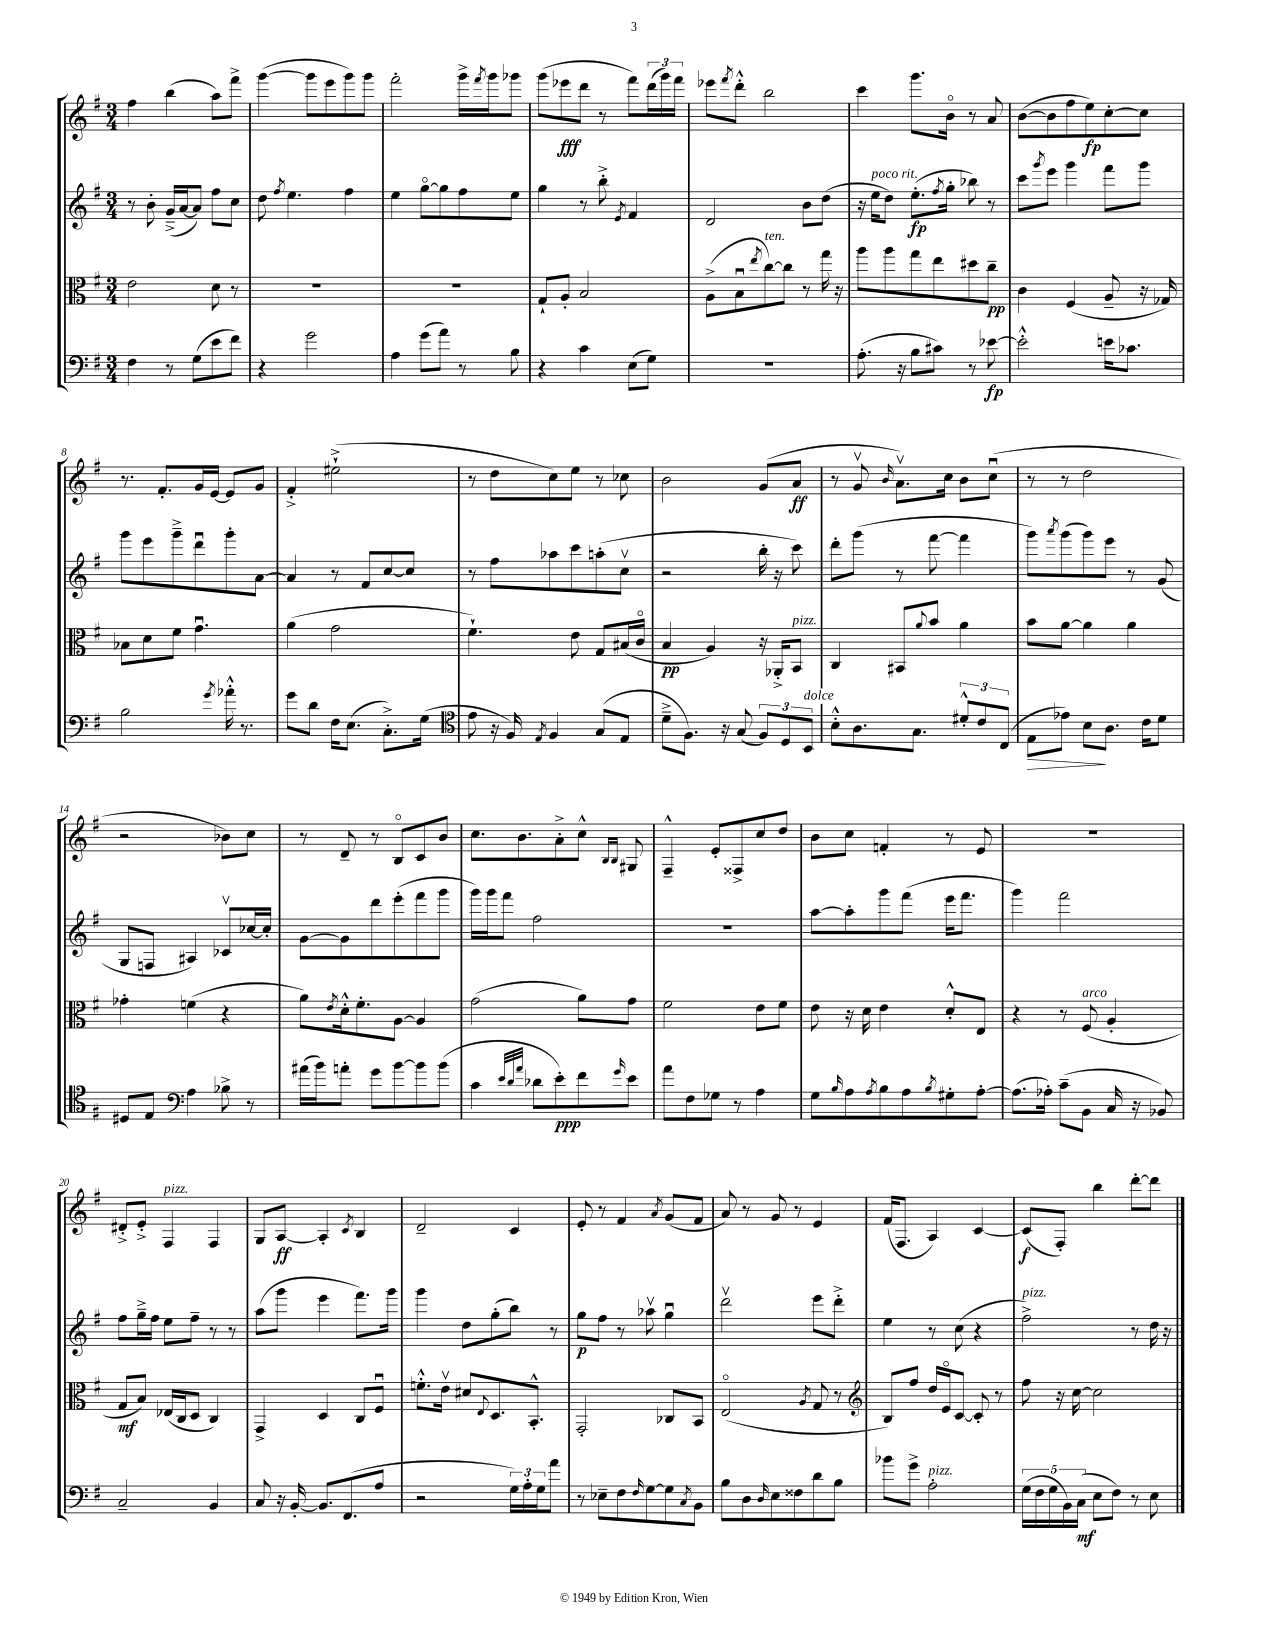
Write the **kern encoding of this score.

**kern	**dynam	**kern	**dynam	**kern	**dynam	**kern	**dynam
*part4	*part4	*part3	*part3	*part2	*part2	*part1	*part1
*staff4	*staff4	*staff3	*staff3	*staff2	*staff2	*staff1	*staff1
*clefF4	*	*clefC3	*	*clefG2	*	*clefG2	*
*k[f#]	*	*k[f#]	*	*k[f#]	*	*k[f#]	*
*M3/4	*	*M3/4	*	*M3/4	*	*M3/4	*
=1	=1	=1	=1	=1	=1	=1	=1
4F#\	.	2e\	.	8r	.	4ff#\	.
.	.	.	.	8b'\	.	.	.
8r	.	.	.	(16g~^/LL	.	(4bb\	.
.	.	.	.	[16a/J	.	.	.
(8G\L	.	.	.	8a/J])	.	.	.
8e\	.	8d\	.	8ff#\L	.	8aa\L)	.
8f#\J)	.	8r	.	8cc\J	.	8fff#^\J	.
=2	=2	=2	=2	=2	=2	=2	=2
4r	.	2.r	.	8dd\	.	([4ggg\	.
.	.	.	.	8qff#/	.	.	.
.	.	.	.	4.ee\	.	.	.
2g\	.	.	.	.	.	8ggg\L]	.
.	.	.	.	.	.	8eee\	.
.	.	.	.	4ff#\	.	8ggg\)	.
.	.	.	.	.	.	8ggg\J	.
=3	=3	=3	=3	=3	=3	=3	=3
4A\	.	2.r	.	4ee\	.	2fff#'\	.
(8g\L	.	.	.	[8gg\L	.	.	.
8a\J)	.	.	.	8gg\]	.	.	.
8r	.	.	.	8ff#\	.	16ggg^\LL	.
.	.	.	.	.	.	8qfff#/	.
.	.	.	.	.	.	16ggg\J	.
8B\	.	.	.	8ee\J	.	8ggg-X\J	.
=4	=4	=4	=4	=4	=4	=4	=4
4r	.	8G`/L	.	4gg\	.	(8ggg\L	.
.	.	8A'/J	.	.	.	8eee-X\	fff
4c\	.	2B/	.	8r	.	8ddd\J	.
.	.	.	.	8bb'^\	.	8r	.
.	.	.	.	8qe/	.	.	.
(8E\L	.	.	.	4f#/	.	8fff#\L)	.
8G\J)	.	.	.	.	.	(24ddd\L	.
.	.	.	.	.	.	24ggg\)	.
.	.	.	.	.	.	24fff#\JJ	.
=5	=5	=5	=5	=5	=5	=5	=5
2.r	.	(8A^\L	.	2d/	.	8eee-X\L	.
.	.	.	.	.	.	8qfff#/	.
.	.	8Bu\	.	.	.	8ddd'^^\J	.
.	.	8qee/	.	.	.	.	.
!	!	!LO:TX:a:i:t=ten.	!	!	!	!	!
.	.	[8cc\)	.	.	.	2bb\	.
.	.	8cc\J]	.	.	.	.	.
.	.	8r	.	8b\L	.	.	.
.	.	16gg\	.	(8dd\J	.	.	.
.	.	16r	.	.	.	.	.
=6	=6	=6	=6	=6	=6	=6	=6
(8.A'\	.	8aa\L	.	16r	.	4ccc\	.
!	!	!	!	!LO:TX:a:i:t=poco rit.	!	!	!
.	.	.	.	16ee\KL	.	.	.
.	.	8aa\	.	8dd\J)	.	.	.
16r	.	.	.	.	.	.	.
8B\L	.	8gg\	.	(8.ee'\L	fp	8.ggg\L	.
8c#X\J)	.	8ee\	.	.	.	.	.
.	.	.	.	8qff#/	.	.	.
.	.	.	.	16gg'\Jk	.	16b\Jk	.
8r	.	8dd#X\	.	8bb-X\)	.	8r	.
[8e-X\	fp	8cc~\J	pp	8r	.	8a/	.
=7	=7	=7	=7	=7	=7	=7	=7
2e-'^^\]	.	4c\	.	8ccc\L	.	([8b\L	.
.	.	.	.	8qggg/	.	.	.
.	.	.	.	8eee\J	.	8b\]	.
.	.	(4F#/	.	4ggg\	.	8ff#\	.
.	.	.	.	.	.	8ee\)	fp
16en\KL	.	8A~/	.	8fff#\L	.	[8cc'\	.
8.c-X\J	.	.	.	.	.	.	.
.	.	16r	.	8ggg\J	.	8cc\J]	.
.	.	16G-X/)	.	.	.	.	.
!!LO:LB:g=z
=8	=8	=8	=8	=8	=8	=8	=8
2B\	.	8B-X\L	.	8ggg\L	.	8.r	.
.	.	8d\	.	8eee\	.	.	.
.	.	.	.	.	.	8.f#'/L	.
.	.	8f#\J	.	8ggg~^\	.	.	.
.	.	4.gu\	.	8dddu\	.	16g/L	.
.	.	.	.	.	.	[16e/JJ	.
8qg/	.	.	.	.	.	.	.
16a-X'^^\	.	.	.	8ggg'\	.	8e/L]	.
8.r	.	.	.	.	.	.	.
.	.	.	.	[8a\J	.	8g/J	.
=9	=9	=9	=9	=9	=9	=9	=9
8g\L	.	(4a\	.	4a/]	.	4f#'^/	.
8d\J	.	.	.	.	.	.	.
16F#\KL	.	2g\	.	8r	.	(2ee#X`^\	.
(8.E\J	.	.	.	.	.	.	.
.	.	.	.	8f#/L	.	.	.
8.C'^\L)	.	.	.	[8cc/	.	.	.
.	.	.	.	8cc/J]	.	.	.
(16G\Jk	.	.	.	.	.	.	.
=10	=10	=10	=10	=10	=10	=10	=10
*clefC4	*	*	*	*	*	*	*
8e\	.	4.f#`\)	.	8r	.	8r	.
16r	.	.	.	8ff#\L	.	8dd\L	.
16F#/)	.	.	.	.	.	.	.
8qE/	.	.	.	.	.	.	.
4F#/	.	.	.	8aa-X\	.	8cc\)	.
.	.	8e\	.	8ccc\	.	8ee\J	.
(8G/L	.	8G/L	.	(8aan'\	.	8r	.
8E/J	.	(16B#X/L	.	8ccv\J	.	8cc-X\	.
.	.	16c/JJ	.	.	.	.	.
=11	=11	=11	=11	=11	=11	=11	=11
8d~^\L	.	4B/	pp	2r	.	2b\	.
8.F#\J)	.	.	.	.	.	.	.
.	.	4A/)	.	.	.	.	.
16r	.	.	.	.	.	.	.
(8G/	.	.	.	.	.	.	.
12F#/L)	.	16r	.	16bb'\	.	(8g/L	.
.	.	16AA-X'^/KL	.	16r	.	.	.
12D/	.	.	.	.	.	.	.
!	!	!LO:TX:a:i:t=pizz.	!	!	!	!	!
.	.	8BB/J	.	8ccc\)	.	8a/J	ff
!LO:TX:a:i:t=dolce	!	!	!	!	!	!	!
12BB/J	.	.	.	.	.	.	.
=12	=12	=12	=12	=12	=12	=12	=12
8B'^^\L	.	4C/	.	8ddd'\L	.	8r	.
8.A\	.	.	.	(8ggg\J	.	8gv/	.
.	.	.	.	.	.	16qqb/	.
.	.	8BB#X/L	.	8r	.	8.av\L)	.
8.G\J	.	.	.	.	.	.	.
.	.	8qqa/	.	.	.	.	.
.	.	8b/J	.	[8fff#\	.	.	.
.	.	.	.	.	.	16cc\Jk	.
12d#X'^^/L	.	4a\	.	4fff#\]	.	8b\L	.
12c/	.	.	.	.	.	.	.
.	.	.	.	.	.	(8ccu\J	.
(12C/J	.	.	.	.	.	.	.
=13	=13	=13	=13	=13	=13	=13	=13
!	!LO:HP:b	!	!	!	!	!	!
8E\L	>	8b\L	.	8ggg\L)	.	8r	.
.	.	.	.	8qaaa/	.	.	.
8e-X\J)	.	[8a\J	.	(8ggg\	.	8r	.
8B\L	.	4a\]	.	8ggg\)	.	2dd\	.
8.A\J	]	.	.	8eee\J	.	.	.
.	.	4a\	.	8r	.	.	.
16c\KL	.	.	.	.	.	.	.
8d\J	.	.	.	(8g/	.	.	.
!!LO:LB:g=z
=14	=14	=14	=14	=14	=14	=14	=14
8D#X/L	.	4g-X'\	.	8G/L	.	2r	.
8E/J	.	.	.	8Fn/J	.	.	.
*clefF4	*	*	*	*	*	*	*
4A\	.	(4fn\	.	4A#X/)	.	.	.
8B-X^\	.	4r	.	8c-Xv/L	.	8b-X\L)	.
8r	.	.	.	[16cc-X/L	.	8cc\J	.
.	.	.	.	16cc-'/JJ]	.	.	.
=15	=15	=15	=15	=15	=15	=15	=15
(16a#X\LL	.	8a\L)	.	[8g\L	.	8r	.
16b\J)	.	.	.	.	.	.	.
.	.	8qe/	.	.	.	.	.
8an'\J	.	16d'^^\k	.	8g\]	.	8d~/	.
.	.	8.f#'\	.	.	.	.	.
8g\L	.	.	.	8ddd\	.	8r	.
[8b\	.	[8A\J	.	(8eee'\	.	8B/L	.
8b\]	.	4A/]	.	8fff#\	.	8c/	.
(8b\J	.	.	.	8ggg\J	.	8b/J	.
=16	=16	=16	=16	=16	=16	=16	=16
4c\	.	(2g\	.	16ggg\LL)	.	8.cc\L	.
.	.	.	.	16ggg\J	.	.	.
.	.	.	.	8fff#\J	.	.	.
.	.	.	.	.	.	8.b\	.
32qqe/LLL	.	.	.	.	.	.	.
32qqd/	.	.	.	.	.	.	.
32qqa/JJJ	.	.	.	.	.	.	.
8d-X\L	.	.	.	2ff#\	.	.	.
8e'\)	ppp	.	.	.	.	8a'^\	.
8f#\	.	8a\L)	.	.	.	8cc^^\J	.
.	.	.	.	.	.	16qqB/LL	.
16qqg/	.	.	.	.	.	16qqB/JJ	.
8e\J	.	8g\J	.	.	.	8G#X/	.
=17	=17	=17	=17	=17	=17	=17	=17
8a\L	.	2f#\	.	2.r	.	4F#~^^/	.
8F#\	.	.	.	.	.	.	.
8G-X\J	.	.	.	.	.	8e'/L	.
8r	.	.	.	.	.	8F##X^/	.
4A\	.	8e\L	.	.	.	8cc/	.
.	.	8f#\J	.	.	.	8dd/J	.
=18	=18	=18	=18	=18	=18	=18	=18
8G\L	.	8e\	.	[8aa\L	.	8b\L	.
16qqB/	.	.	.	.	.	.	.
8A\	.	16r	.	8aa'\]	.	8cc\J	.
.	.	16d\	.	.	.	.	.
8qA/	.	.	.	.	.	.	.
8B\	.	4e\	.	8ggg\	.	4fn'/	.
8A\	.	.	.	(8fff#\J	.	.	.
8qB/	.	.	.	.	.	.	.
8G#X'\	.	8d'^^/L	.	16eee\KL	.	8r	.
.	.	.	.	8.fff#\J	.	.	.
[8A'\J	.	8E/J	.	.	.	8e/	.
=19	=19	=19	=19	=19	=19	=19	=19
(8.A\L]	.	4r	.	4ggg\)	.	2.r	.
16A-X'\Jk)	.	.	.	.	.	.	.
(8c~\L	.	8r	.	2fff#\	.	.	.
!	!	!LO:TX:a:i:t=arco	!	!	!	!	!
8BB\J	.	(8F#/	.	.	.	.	.
16C/	.	4A'/	.	.	.	.	.
16r	.	.	.	.	.	.	.
8BB-X/)	.	.	.	.	.	.	.
!!LO:LB:g=z
=20	=20	=20	=20	=20	=20	=20	=20
2C~/	.	8G/L	mf	8ff#\L	.	8d#X'^/L	.
.	.	8B/J)	.	16gg~^\L	.	8e'^/J	.
.	.	.	.	16ff#\JJ	.	.	.
!	!	!	!	!	!	!LO:TX:a:i:t=pizz.	!
.	.	(16E-X/LL	.	8ee\L	.	4F#/	.
.	.	16C/J	.	.	.	.	.
.	.	8D/J	.	8ff#~\J	.	.	.
4BB/	.	4C/)	.	8r	.	4F#/	.
.	.	.	.	8r	.	.	.
=21	=21	=21	=21	=21	=21	=21	=21
8C/	.	4GG^/	.	(8aa\L	.	8G/L	.
16r	.	.	.	8ggg\J	.	[8A/J	ff
[16BB'/	.	.	.	.	.	.	.
8.BB/L]	.	4D/	.	4eee\	.	4A'/]	.
(8.FF#/	.	.	.	.	.	.	.
.	.	.	.	.	.	8qc/	.
.	.	8C/L	.	8.fff#\L)	.	4B/	.
8A/J	.	8F#u/J	.	.	.	.	.
.	.	.	.	16ggg\Jk	.	.	.
=22	=22	=22	=22	=22	=22	=22	=22
2r	.	8.fn'^^\L	.	4ggg\	.	2d~/	.
.	.	16ev\Jk	.	.	.	.	.
.	.	8d#X/L	.	8dd\L	.	.	.
.	.	8qqE/	.	.	.	.	.
.	.	8.D/	.	(8gg'\	.	.	.
24G\LL)	.	.	.	8bb\J)	.	4c/	.
24A'\	.	.	.	.	.	.	.
.	.	8.BB'^^/J	.	.	.	.	.
24G\J	.	.	.	.	.	.	.
8a\J	.	.	.	8r	.	.	.
=23	=23	=23	=23	=23	=23	=23	=23
8r	.	2GG'/	.	8gg\L	p	8e'/	.
8E-X~\L	.	.	.	8ff#\J	.	8r	.
8F#\	.	.	.	8r	.	4f#/	.
16qqF#/	.	.	.	.	.	.	.
[8G\	.	.	.	8aa-Xv\	.	.	.
.	.	.	.	.	.	8qa/	.
8G\]	.	8C-X/L	.	4ggu\	.	(8g/L	.
8qC/	.	.	.	.	.	.	.
8BB\J	.	8BB/J	.	.	.	8f#/J	.
=24	=24	=24	=24	=24	=24	=24	=24
8B\L	.	(2E/	.	2dddv\	.	8a/)	.
8D\	.	.	.	.	.	8r	.
16qqD/	.	.	.	.	.	.	.
8E\	.	.	.	.	.	8g/	.
8F##X\	.	.	.	.	.	8r	.
.	.	8qA/	.	.	.	.	.
8d\	.	8G/	.	8eee\L	.	4e/	.
8B\J	.	8r	.	8ddd'^\J	.	.	.
=25	=25	=25	=25	=25	=25	=25	=25
*	*	*clefG2	*	*	*	*	*
8b-X\L	.	8B/L)	.	4ee\	.	(16f#/KL	.
.	.	.	.	.	.	8.F#/J	.
8g^\J	.	8ff#/J	.	.	.	.	.
!LO:TX:a:i:t=pizz.	!	!	!	!	!	!	!
2A'\	.	16dd/LL	.	8r	.	4A/)	.
.	.	16e/J	.	.	.	.	.
.	.	[8c/J	.	(8cc\	.	.	.
.	.	8c'/]	.	4r	.	[4c/	.
.	.	8r	.	.	.	.	.
=26	=26	=26	=26	=26	=26	=26	=26
!	!	!	!	!LO:TX:a:i:t=pizz.	!	!	!
(20G\LL	.	8ff#\	.	2ff#^\)	.	(8c/L]	f
20F#\	.	.	.	.	.	.	.
20G\	.	.	.	.	.	.	.
.	.	16r	.	.	.	8F#'/J)	.
20BB\)	.	.	.	.	.	.	.
.	.	[16cc\	.	.	.	.	.
(20C\JJ	mf	.	.	.	.	.	.
8E\L	.	2cc\]	.	.	.	4bb\	.
8F#\J)	.	.	.	.	.	.	.
8r	.	.	.	8r	.	[8ddd'\L	.
8E\	.	.	.	16dd\	.	8ddd\J]	.
.	.	.	.	16r	.	.	.
==	==	==	==	==	==	==	==
*-	*-	*-	*-	*-	*-	*-	*-
